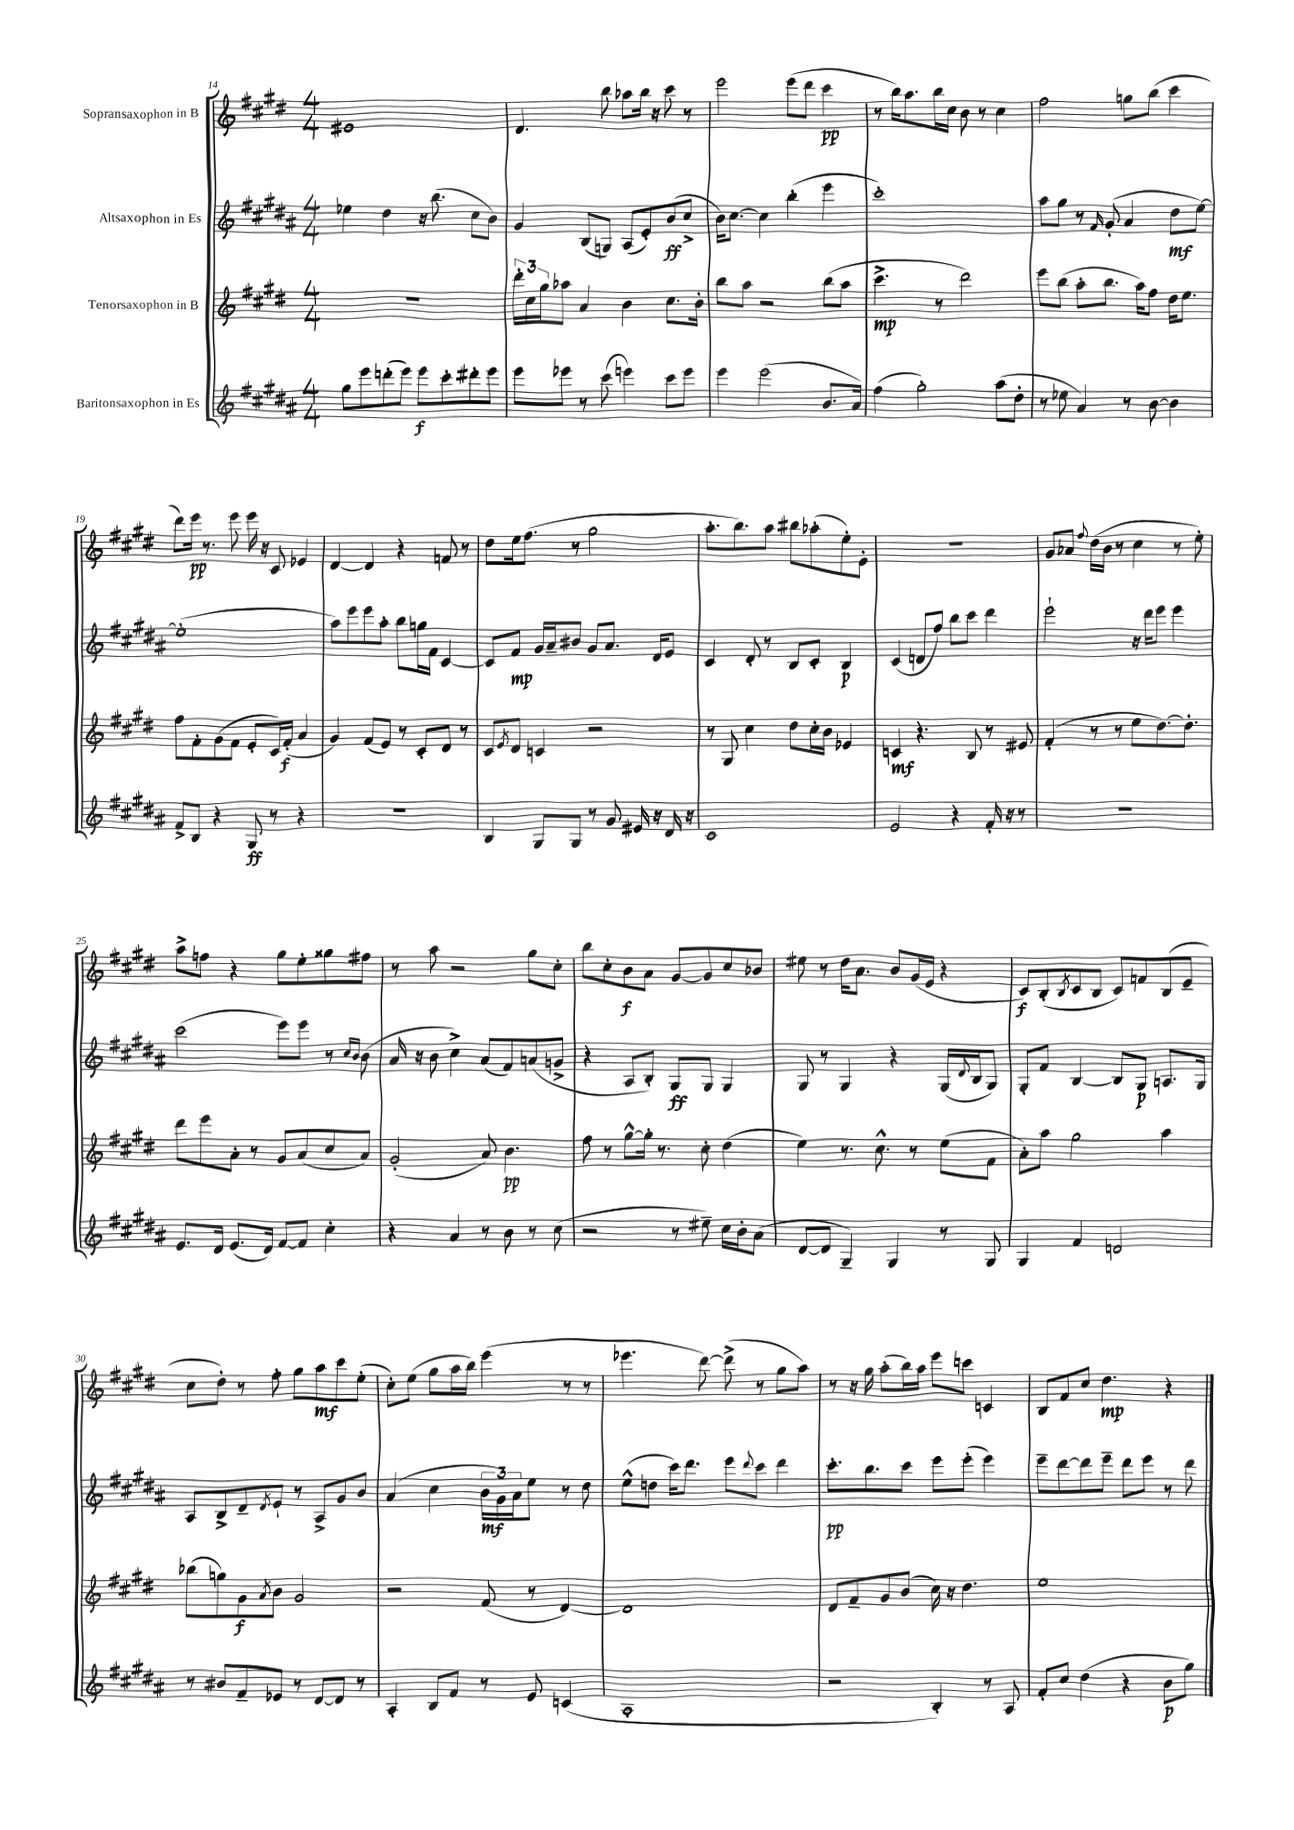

**kern	**kern	**kern	**kern
*staff4	*staff3	*staff2	*staff1
*clefG2	*clefG2	*clefG2	*clefG2
*k[f#c#g#d#a#]	*k[f#c#g#d#]	*k[f#c#g#d#a#]	*k[f#c#g#d#]
*M4/4	*M4/4	*M4/4	*M4/4
8gg#\L	1r	4ee-\	1e#
8eee\	.	.	.
(8ddd'\	.	4dd#\	.
8eee\J)	.	.	.
8eee\L	.	16r	.
.	.	(8.bb\	.
8ccc#'\	.	.	.
8ddd#'\	.	8cc#\L	.
8eee\J	.	8b\J)	.
=	=	=	=
8eee\L	24ddd#'\LL	4g#/	4.d#/
.	24cc#\	.	.
.	24gg#\J	.	.
8eee-\J	8aa-\J	.	.
8r	4a/	(8B/L	.
(8ccc#\	.	8G/J)	8bb\
4eee\)	4b\	(8A#/L	8aa-\L
.	.	8e'/)	16bb\Jk
.	.	.	16r
8ccc#\L	8.cc#\L	(8b/	8ccc#\
8eee\J	.	8cc#^/J	8r
.	16b'\Jk	.	.
=	=	=	=
4eee\	8bb\L	16b\LK)	2eee\
.	.	[8.cc#\J	.
.	8aa\J	.	.
(2eee\	2r	4cc#\]	.
.	.	(4bb'\	(8eee\L
.	.	.	8ddd#\J
8.b/L	(8bb\L	4eee\	4ccc#\
.	8aa\J	.	.
16a#/Jk)	.	.	.
=	=	=	=
(4ff#\	4.ccc#^\	1ccc#')	8r
.	.	.	16bb\LK)
.	.	.	8.aa\
2gg#'\)	.	.	.
.	8r	.	16bb\L
.	.	.	16cc#\JJ
.	2ddd#\)	.	8b\
.	.	.	8r
(8aa#\L	.	.	4cc#\
8dd#'\J	.	.	.
=	=	=	=
8r	8eee\L	8aa#\L	2ff#\
8ee-\	(8bb\J	8gg#\J	.
4a#/)	8aa'\L	8r	.
.	.	16qqf#/	.
.	8.bb\J	(8g#'/	.
8r	.	4a#/	8gg\L
.	16aa\LK)	.	.
[8b\	8ff#\J	.	(8bb\J
4b\]	16dd#\LK	8dd#\L	4ccc#\
.	8.ee\J	.	.
.	.	[8ee\J)	.
=	=	=	=
8f#^/L	8ff#\L	(1ee']	8ddd#\L)
8B/J	8f#'\	.	16eee\Jk
.	.	.	8.r
4r	(8g#\	.	.
.	8f#\J	.	8eee\
8G#/	8e'/L	.	16eee\
.	.	.	16r
8r	16c#/L)	.	8c#/
.	(16f#'/JJ	.	.
4r	4a/	.	4e-/
=	=	=	=
1r	4g#/)	8aa#\L)	[4d#/
.	.	8eee\	.
.	(8f#/L	8eee\	4d#/]
.	8e/J)	8aa#'\J	.
.	8r	8bb\L	4r
.	8c#'/L	16gg\L	.
.	.	16f#\JJ	.
.	8d#/J	[4c#/	8f/
.	8r	.	8r
=	=	=	=
4B/	8c#/L	8c#/]L	8dd#\L
.	8qe/	.	.
.	8d#/J	8f#/J	16ee\k
.	.	.	(8.ff#\J
8G#/L	4c/	16g#/LL	.
.	.	16a#~/J	.
8G#/J	.	8b#/J	8r
8r	2r	8g#/L	2gg#\
8g#/	.	8.a#/J	.
16e#/	.	.	.
16r	.	16d#/LK	.
16d#/	.	8e/J	.
16r	.	.	.
=	=	=	=
1c#	8r	4c#/	8.aa'\L
.	8G#/	.	.
.	.	.	8.bb\)
.	4cc#\	8d#'/	.
.	.	8r	8aa\J
.	8dd#\L	8B/L	8bb#\L
.	16cc#'\L	8c#'/J	(8aa-'\
.	16b\JJ	.	.
.	4e-/	4B/	8ee'\)
.	.	.	8e'\J
=	=	=	=
2e/	4c/	(4c#/	1r
.	4.r	8d/L	.
.	.	8ff#/J)	.
4r	.	8bb\L	.
.	8B/	8ccc#\J	.
16f#'/	8r	4ddd#\	.
16r	.	.	.
8r	8e#/	.	.
=	=	=	=
1r	(4f#'/	2eee`\	8g#/L
.	.	.	8a-/J
.	.	.	8qqff#/
.	8r	.	(16dd#\LL
.	.	.	16b\JJ
.	8r	.	8r
.	8ee\L	16r	4cc#\
.	.	16ddd#\LK	.
.	[8.dd#\)	8eee\J	.
.	.	4eee\	8r
.	8.dd#'\]J	.	.
.	.	.	8ee'\)
=	=	=	=
8.e/L	8ddd#\L	(2ccc#\	8aa^\L
.	8eee\	.	8ff\J
16d#/Jk	.	.	.
(8.e/L	8a'\J	.	4r
.	8r	.	.
16d#/Jk)	.	.	.
[8f#/L	8g#/L	8eee\L)	8gg#\L
8f#/]J	(8a/	8eee\J	8ee'\
4cc#'\	8cc#/	8r	8gg##\
.	.	16qqcc#/LL	.
.	.	16qqb/JJ	.
.	8a/J)	(8b\	8ff#\J
=	=	=	=
4r	(2g#'/	16a#/	8r
.	.	16r	.
.	.	8b\	8aa\
4a#/	.	4cc#^\)	2r
8r	8a/)	(8a#/L	.
8b\	4.b\	8f#/)	.
8r	.	(8a/	8gg#\L
(8cc#\	.	8g^/J	8cc#'\J
=	=	=	=
2r	8ff#\	4r	8bb\L
.	8r	.	8cc#'\
.	[8gg#^^\L	8A#/L	8b\
.	16gg#'\]Jk	8B'/J)	8a\J
.	8.r	.	.
8r	.	8G#/L	[8g#/L
8ee#~\)	8cc#'\	8G#/J	8g#/]
16cc#\LL	(4dd#\	4G#/	8cc#/
16b'\J	.	.	.
(8a#\J	.	.	8b-/J
=	=	=	=
[8d#/L	4ee\)	8G#/	8ee#\
8d#/]J	.	8r	8r
4G#~/)	8.r	4G#/	16dd#\LK
.	.	.	8.a\J
.	8.cc#^^\	.	.
4G#/	.	4r	8b/L
.	8r	.	(16g#/L
.	.	.	16e/JJ
8r	(8ee\L	(16G#/LL	4r
.	.	8qqd#/	.
.	.	16B/J	.
8G#/	8f#\J	8G#/J)	.
=	=	=	=
4G#/	8a'\L)	8G#'/L	8c#/L)
.	8aa\J	8f#/J	(8B'/
.	.	.	8qB/
4f#/	2gg#\	[4B/	8c#/
.	.	.	8B/J
2d/	.	8B/]L	8c#/L)
.	.	8G#/J	8f/
.	4aa\	8.A/L	(8B/
.	.	.	8e~/J
.	.	16G#/Jk	.
=	=	=	=
8r	(8bb-\L	8A#/L	8cc#\L
8b#/L	8gg\)	8B^/	8dd#'\J)
8f#~/	8g#\	8d#~/	8r
.	8qa/	8qd#/	.
8e-/J	8b\J	8e`/J	8ff#'\
8r	2g#/	8r	8gg#\L
[8d#/L	.	8A#^/L	8aa\
8d#/]J	.	8g#/	8ccc#\
8r	.	8b/J	(8ee'\J
=	=	=	=
4A#'/	2r	(4a#/	8cc#'\L)
.	.	.	(8ee\J
8B/L	.	4cc#\	8gg#\L
8f#/J	.	.	16aa\L
.	.	.	16bb\JJ)
8r	(8f#/	24b\LL	(4eee\
.	.	24g#\)	.
.	.	24a#\J	.
8e/	8r	8ee\J	.
(4c/	[4d#/)	8r	8r
.	.	8dd#\	8r
=	=	=	=
1A#'	1d#]	(8ee^^\L	4.eee-\
.	.	8dd\J	.
.	.	16ccc#\LK)	.
.	.	8.ddd#\J	.
.	.	.	[8ddd#\)
.	.	8eee\L	(8ddd#^\]
.	.	8qqddd#/	.
.	.	8ccc#\J	8r
.	.	4ddd#\	8gg#\L
.	.	.	8aa\J)
=	=	=	=
2r	8d#/L	8.ccc#'\L	8r
.	8f#~/	.	16r
.	.	8.bb\	16gg#\
.	8g#/	.	(8aa'\L
.	(8b/J	8ccc#\J	16bb\L)
.	.	.	16aa\JJ
4B'/)	16cc#\)	8eee\L	8eee\L
.	16r	.	.
.	4.dd#\	(8eee'\J	8ccc\J
8r	.	4eee\)	4c/
8A#/	.	.	.
=	=	=	=
8f#'/L	1ee	8eee~\L	8B/L
8cc#/J	.	[8ddd#\	8f#/
(4dd#\	.	8ddd#\]	8cc#/J
.	.	8eee~\J	4.dd#\
4r	.	8ddd#\L	.
.	.	8eee\J	.
8b\L	.	8r	4r
8gg#\J)	.	8ddd#\	.
==	==	==	==
*-	*-	*-	*-
